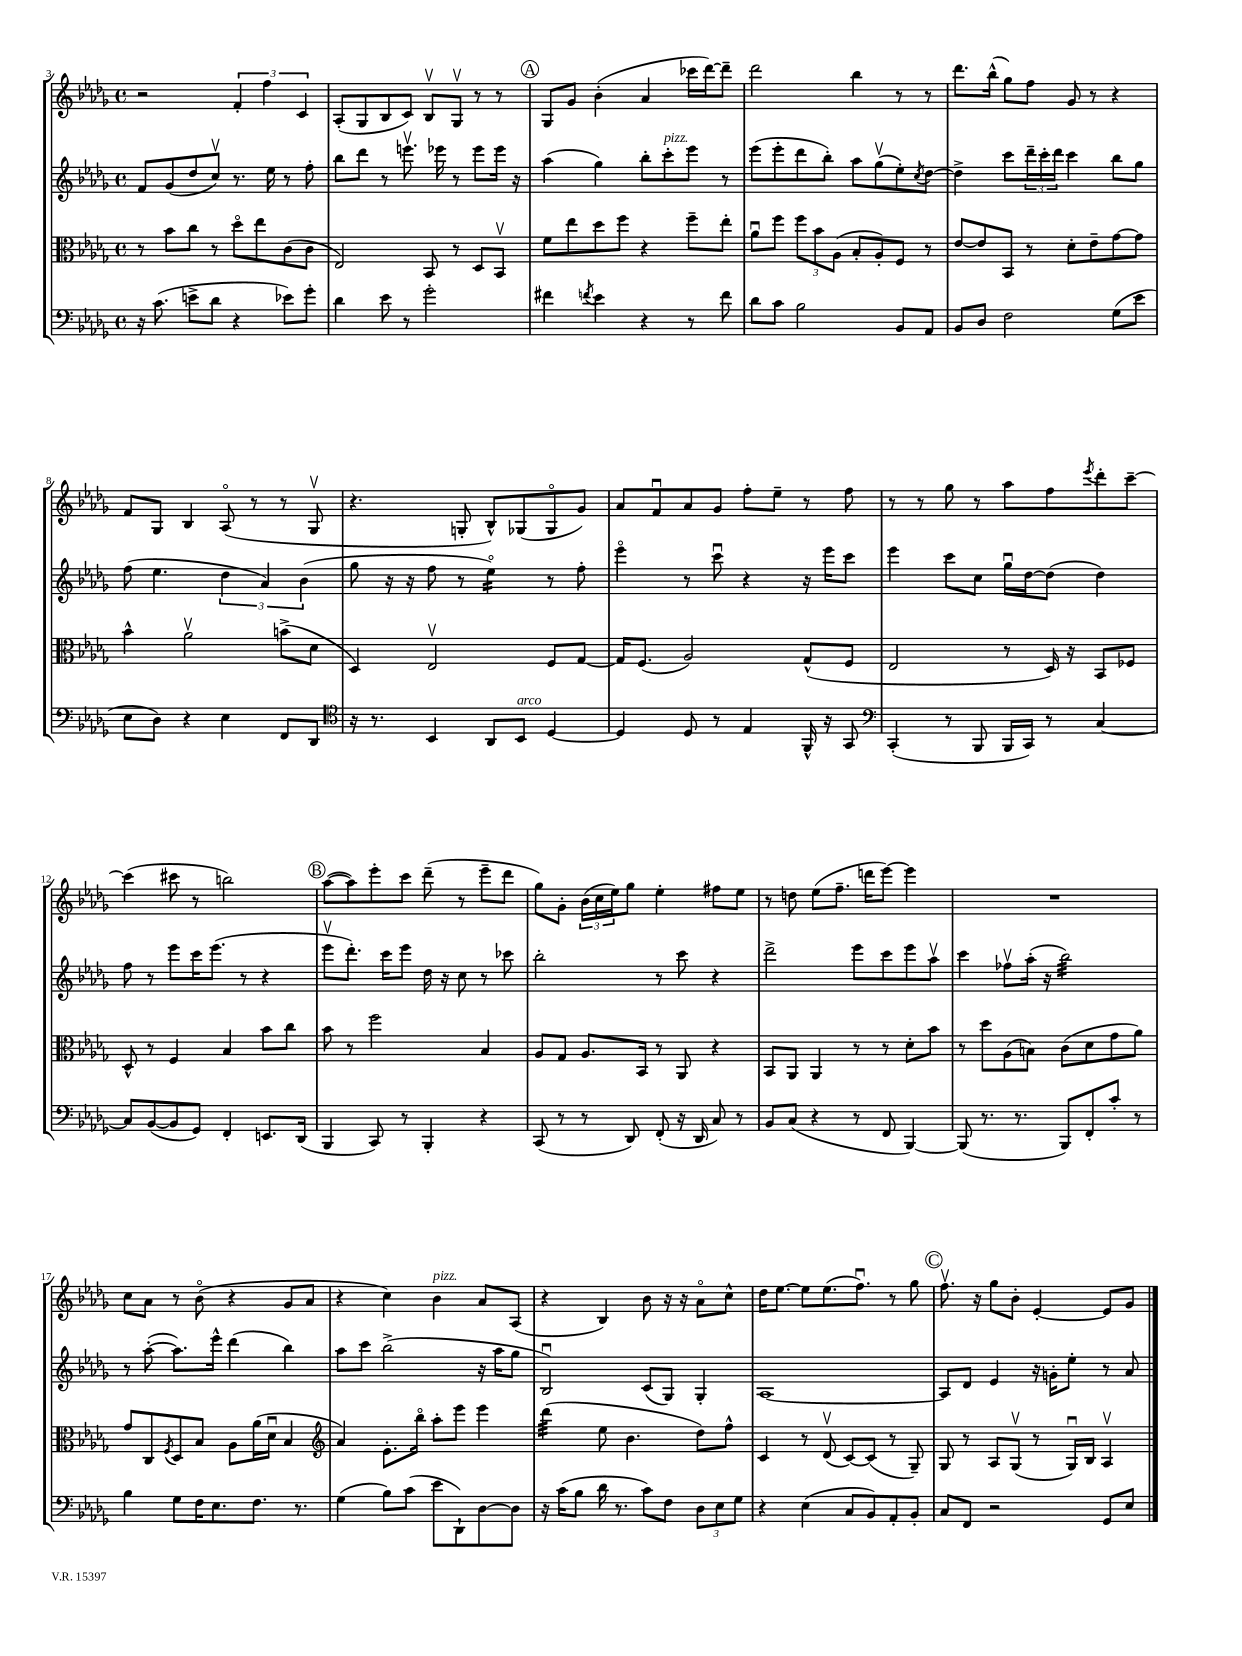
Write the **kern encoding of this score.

**kern	**kern	**kern	**kern
*staff4	*staff3	*staff2	*staff1
*clefF4	*clefC3	*clefG2	*clefG2
*k[b-e-a-d-g-]	*k[b-e-a-d-g-]	*k[b-e-a-d-g-]	*k[b-e-a-d-g-]
*M4/4	*M4/4	*M4/4	*M4/4
*met(c)	*met(c)	*met(c)	*met(c)
16r	8r	8f/L	2r
(8.c\	.	.	.
.	8b-\L	(8g-/	.
8e^\L	8cc\J	8dd-/	.
8d-\J	8r	8ccv/J)	.
4r	8dd-o\L	8.r	6f'/
.	8ee-\	.	.
.	.	.	6ff\
.	.	16ee-\	.
8e-\L)	(8c\	8r	.
.	.	.	6c/
8g-'\J	8c\J	8ff'\	.
=	=	=	=
4d-\	2E-/)	8bb-\L	(8A-'/L
.	.	8ddd-\J	8G-/
8e-\	.	8r	8B-/
8r	.	8.eeev\	8c/J)
2g-'\	8BB-/	.	8B-v/L
.	.	16eee-\	.
.	8r	8r	8G-v/J
.	8D-/L	8eee-\L	8r
.	8BB-v/J	16eee-\Jk	8r
.	.	16r	.
=	=	=	=
4f#\	8f\L	(4aa-\	8G-/L
.	8ee-\	.	8g-/J
8qf/	.	.	.
4e-\	8dd-\	4gg-\)	(4b-'\
.	8ff\J	.	.
4r	4r	8bb-'\L	4a-/
.	.	8ccc'\	.
8r	8ff~\L	8eee-\J	16ccc-\LL
.	.	.	[16ddd-\J)
8f\	8ee-'\J	8r	8ddd-~\]J
=	=	=	=
8d-\L	8a-u\L	(8eee-\L	2ddd-\
8c\J	8ff\J	8eee-'\	.
2B-\	12ff\L	8ddd-\	.
.	12b-\	.	.
.	.	8bb-'\J)	.
.	(12A-\J	.	.
.	8B-'/L	8aa-\L	4bb-\
.	8A-'/)	(8gg-v\	.
8BB-/L	8F/J	8ee-'\)	8r
.	.	8qcc/	.
8AA-/J	8r	[8dd-\J	8r
=	=	=	=
8BB-/L	[8e-/L	4dd-^\]	8.ddd-\L
8D-/J	8e-/]	.	.
.	.	.	(16bb-^^\Jk
2F\	8BB-/J	8ccc\L	8gg-\L)
.	8r	24ddd-~\L	8ff\J
.	.	24ccc'\	.
.	.	24ddd-\JJ	.
.	8d-'\L	4ccc\	8g-/
.	8e-~\	.	8r
(8G-\L	[8g-\	8bb-\L	4r
8e-\J	8g-\]J	8gg-\J	.
=	=	=	=
8E-\L	4b-^^\	(8ff\	8f/L
8D-\J)	.	4.ee-\	8G-/J
4r	2a-v\	.	4B-/
4E-\	.	6dd-\	(8A-o/
.	.	.	8r
.	.	6a-/)	.
8FF/L	(8b^\L	.	8r
.	.	(6b-\	.
8DD-/J	8d-\J	.	8G-v/
=	=	=	=
*clefC4	*	*	*
16r	4D-/)	8gg-\	4.r
8.r	.	.	.
.	.	16r	.
.	.	16r	.
4BB-/	2E-v/	8ff\	.
.	.	8r	8G'/
8AA-/L	.	4ee-o\)	8B-^^/L)
8BB-/J	.	.	(8G-/
[4D-/	8F/L	8r	8G-o/
.	[8G-/J	8ff'\	8g-/J)
=	=	=	=
4D-/]	16G-/]LK	4eee-o\	8a-/L
.	(8.F/J	.	.
.	.	.	8fu/
8D-/	2A-/)	8r	8a-/
8r	.	8cccu\	8g-/J
4E-/	.	4r	8ff'\L
.	.	.	8ee-~\J
16FF^^/	(8G-^^/L	16r	8r
16r	.	16eee-\LK	.
8GG-/	8F/J	8ccc\J	8ff\
=	=	=	=
*clefF4	*	*	*
(4CC'/	2E-/	4eee-\	8r
.	.	.	8r
8r	.	8ccc\L	8gg-\
8BBB-/	.	8cc\J	8r
16BBB-/LL	8r	16gg-u\LL	8aa-\L
16CC/JJ)	.	[16dd-\J	.
8r	16D-/)	(8dd-\]J	8ff\
.	16r	.	.
.	.	.	8qeee-/
[4C/	8BB-/L	4dd-\)	8ddd-'\
.	8F-/J	.	[8ccc~\J
=	=	=	=
8C/]L	8D-^^/	8ff\	(4ccc\]
([8BB-/	8r	8r	.
8BB-/]	4F/	8eee-\L	8ccc#\
8GG-/J)	.	16ccc\K	8r
.	.	(8.eee-\J	.
4FF'/	4B-/	.	2bb\)
.	.	8r	.
8.EE/L	8b-\L	4r	.
.	8cc\J	.	.
(16DD-/Jk	.	.	.
=	=	=	=
4BBB-/	8b-\	8eee-v\L	([8aa-\L
.	8r	8.ddd-'\J)	8aa-\])
8CC/)	2ff\	.	8eee-'\
.	.	16ccc\LK	.
8r	.	8eee-\J	8ccc\J
4BBB-'/	.	16dd-\	(8ddd-~\
.	.	16r	.
.	.	8cc\	8r
4r	4B-/	8r	8eee-~\L
.	.	8ccc-\	8ddd-\J
=	=	=	=
(8CC/	8A-/L	2bb-'\	8gg-\L)
8r	8G-/J	.	8g-'\J
8r	8.A-/L	.	(24b-\LL
.	.	.	24cc\
.	.	.	24ee-\J)
8DD-/)	.	.	8gg-\J
.	16BB-/Jk	.	.
(8FF'/	8r	8r	4ee-'\
16r	8AA-/	8ccc\	.
16DD-/	.	.	.
8C/)	4r	4r	8ff#\L
8r	.	.	8ee-\J
=	=	=	=
8BB-/L	8BB-/L	2ddd-^\	8r
(8C/J	8AA-/J	.	8dd\
4r	4AA-/	.	(8ee-\L
.	.	.	8.ff~\J
8r	8r	8eee-\L	.
.	.	.	16ddd\LK
8FF/	8r	8ccc\	[8eee-\J)
[4BBB-/)	8d-'\L	8eee-\	4eee-\]
.	8b-\J	8aa-v\J	.
=	=	=	=
(8BBB-/]	8r	4ccc\	1r
8.r	8dd-\L	.	.
.	(8A-\	8ff-v\L	.
8.r	.	.	.
.	8B\J)	(16aa-'\Jk	.
.	.	16r	.
8BBB-/L)	(8c\L	2bb-\)	.
8FF'/	8d-\	.	.
8c'/J	8g-\	.	.
8r	8a-\J)	.	.
=	=	=	=
4B-\	8g-/L	8r	8cc\L
.	8C/	([8aa-'\	8a-\J
.	8qF/	.	.
8G-\L	8D-/	8.aa-\]L)	8r
16F\K	8B-/J	.	(8b-o\
8.E-\	.	16eee-^^\Jk	.
.	8A-\L	(4ddd-\	4r
8.F\J	(16a-\L	.	.
.	16d-u\JJ	.	.
.	4B-/	4bb-\)	8g-/L
8.r	.	.	.
.	.	.	8a-/J
=	=	=	=
*	*clefG2	*	*
(4G-\	4a-/)	8aa-\L	4r
.	.	8ccc\J	.
8B-\L)	8.e-'\L	(2bb-^\	4cc\)
(8c\J	.	.	.
.	16bb-o\Jk	.	.
8e-\L	8aa-'\L	.	4b-\
8DD-`\)	8eee-\J	.	.
[8D-\	4eee-\	16r	8a-/L
.	.	16aa-\LK	.
8D-\]J	.	8gg-\J	(8A-/J
=	=	=	=
16r	(4ddd-\	2B-u/)	4r
(16c\LK	.	.	.
8B-\J	.	.	.
16d-\	8ee-\	.	4B-/)
8.r	.	.	.
.	4.b-\	.	.
8c\L)	.	(8c/L	8b-\
8F\J	.	8G-/J)	16r
.	.	.	16r
12D-\L	8dd-\L)	4G-'/	8a-o\L
12E-\	.	.	.
.	8ff^^\J	.	8cc^^\J
12G-\J	.	.	.
=	=	=	=
4r	4c/	[1A-	16dd-\LK
.	.	.	[8.ee-\J
(4E-\	8r	.	8ee-\]L
.	(8d-v/	.	(8.ee-\
8C/L	[8c/L)	.	.
.	.	.	8.ffu\J)
8BB-/)	(8c/]J	.	.
8AA-'/	8r	.	8r
8BB-'/J	8G-~/)	.	8gg-\
=	=	=	=
8C/L	8G-/	8A-/]L	8.ffv\
8FF/J	8r	8d-/J	.
.	.	.	16r
2r	8A-/L	4e-/	8gg-\L
.	(8G-v/J	.	8b-'\J
.	8r	16r	[4e-'/
.	.	16g'\LK	.
.	16G-u/LL)	8ee-'\J	.
.	16B-/JJ	.	.
8GG-/L	4A-v/	8r	8e-/]L
8E-/J	.	8a-/	8g-/J
==	==	==	==
*-	*-	*-	*-
